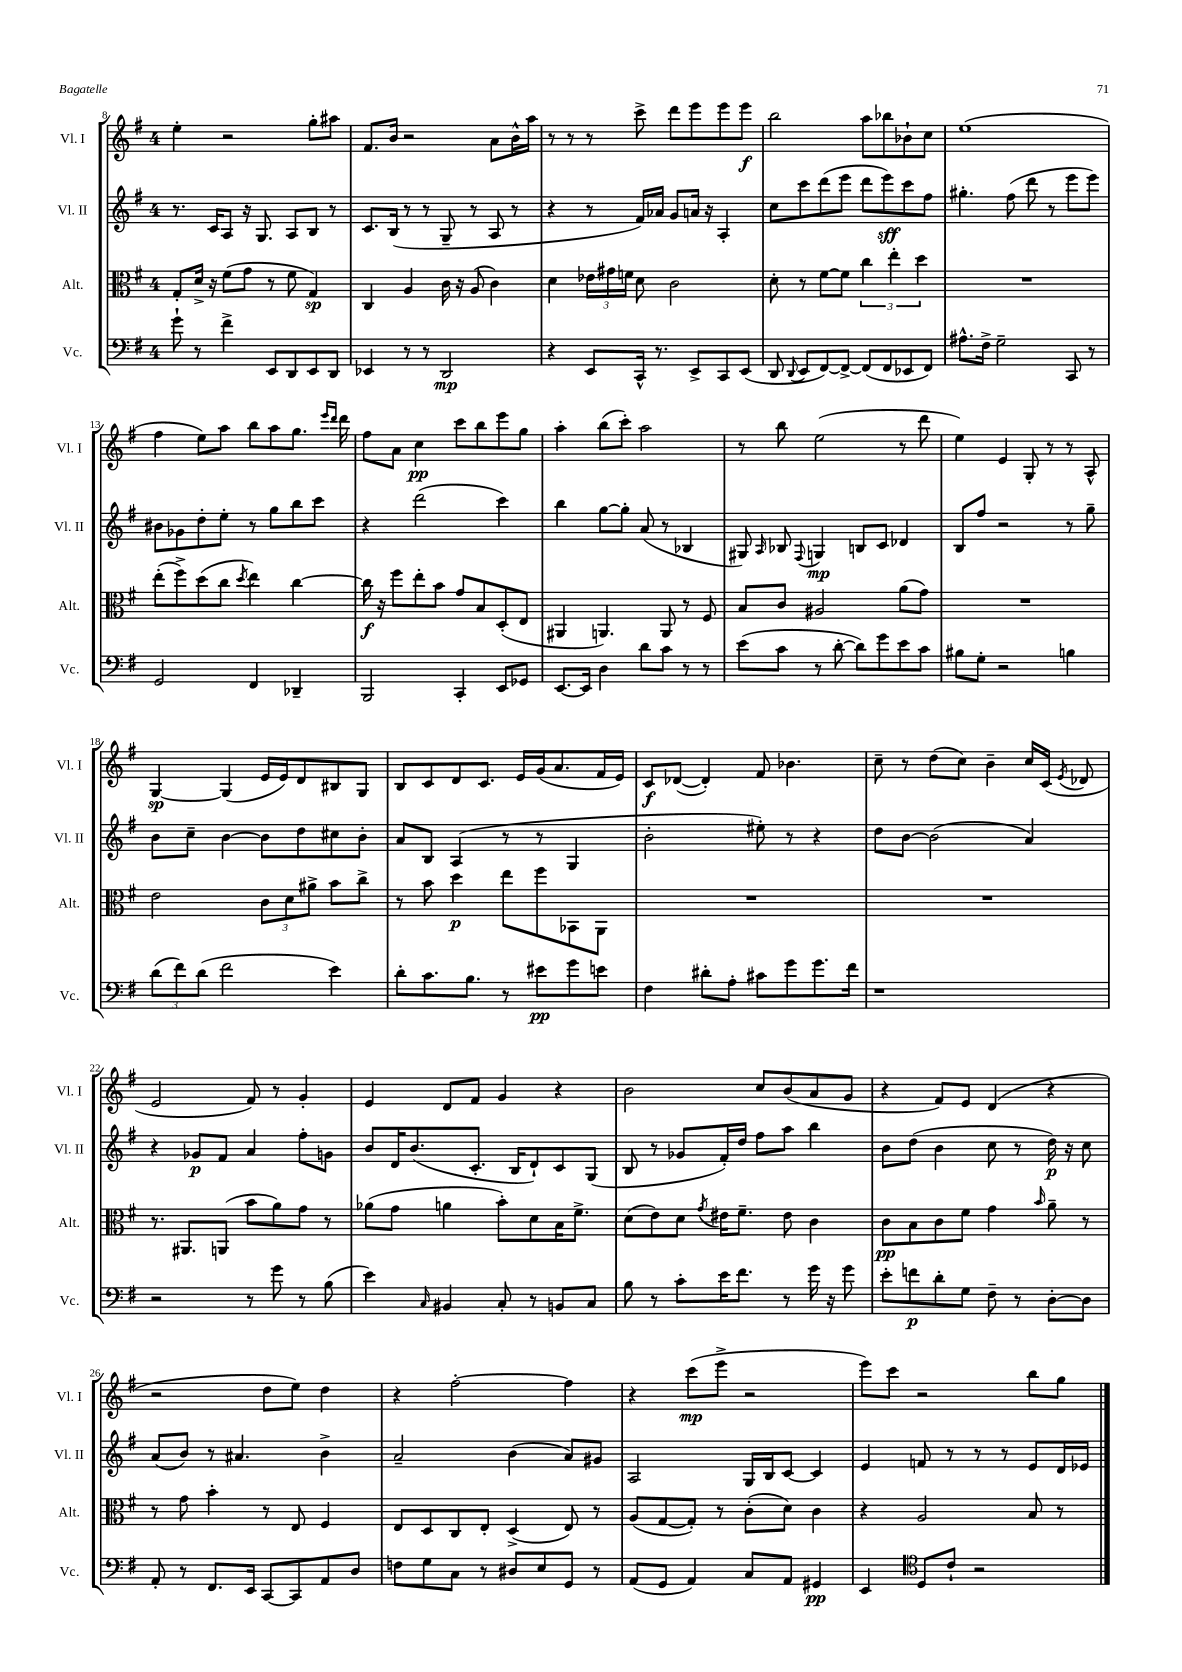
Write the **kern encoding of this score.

**kern	**dynam	**kern	**dynam	**kern	**dynam	**kern	**dynam
*part4	*part4	*part3	*part3	*part2	*part2	*part1	*part1
*staff4	*staff4	*staff3	*staff3	*staff2	*staff2	*staff1	*staff1
*I"Vc.	*	*I"Alt.	*	*I"Vl. II	*	*I"Vl. I	*
*I'Vc.	*	*I'Alt.	*	*I'Vl. II	*	*I'Vl. I	*
*clefF4	*	*clefC3	*	*clefG2	*	*clefG2	*
*k[f#]	*	*k[f#]	*	*k[f#]	*	*k[f#]	*
*M4/4	*	*M4/4	*	*M4/4	*	*M4/4	*
=8	=8	=8	=8	=8	=8	=8	=8
8g`\	.	8G'/L	.	8.r	.	4ee'\	.
8r	.	16d^/Jk	.	.	.	.	.
.	.	16r	.	16c/KL	.	.	.
4f#^\	.	(8f#\L	.	8A/J	.	2r	.
.	.	8g\J	.	16r	.	.	.
.	.	.	.	8.G/	.	.	.
8EE/L	.	8r	.	.	.	.	.
8DD/	.	8f#\	.	8A/L	.	.	.
8EE/	.	4G/)	sp	8B/J	.	8gg'\L	.
8DD/J	.	.	.	8r	.	8aa#X\J	.
=9	=9	=9	=9	=9	=9	=9	=9
4EE-X/	.	4C/	.	8.c/L	.	8.f#/L	.
.	.	.	.	(16B/Jk	.	16b/Jk	.
8r	.	4A/	.	8r	.	2r	.
8r	.	.	.	8r	.	.	.
2DD/	mp	16c\	.	8G~/	.	.	.
.	.	16r	.	.	.	.	.
.	.	(8A/	.	8r	.	.	.
.	.	4c\)	.	8A/	.	8a\L	.
.	.	.	.	8r	.	16b^^\L	.
.	.	.	.	.	.	16aa\JJ	.
=10	=10	=10	=10	=10	=10	=10	=10
4r	.	4d\	.	4r	.	8r	.
.	.	.	.	.	.	8r	.
8EE/L	.	24e-X\LL	.	8r	.	8r	.
.	.	24g#X\	.	.	.	.	.
.	.	24fn\JJ	.	.	.	.	.
16CC^^/Jk	.	8d\	.	16f#/LL)	.	8ccc^\	.
8.r	.	.	.	16a-X/JJ	.	.	.
.	.	2c\	.	8g/L	.	8ddd\L	.
8EE^/L	.	.	.	16an/Jk	.	8eee\	.
.	.	.	.	16r	.	.	.
8CC/	.	.	.	4A'/	.	8eee\	.
(8EE/J	.	.	.	.	.	8eee\J	f
=11	=11	=11	=11	=11	=11	=11	=11
8DD/	.	8d'\	.	8cc\L	.	2bb\	.
8qqDD/	.	.	.	.	.	.	.
8EE/L	.	8r	.	8ccc\	.	.	.
[8FF#/)	.	[8f#\L	.	(8ddd\	.	.	.
8FF#^/J_	.	8f#\J]	.	8eee\J	.	.	.
(8FF#/L]	.	6cc\	.	8ddd\L	.	8aa\L	.
8FF#/	.	.	.	8eee\)	sff	8bb-X\	.
.	.	6ee'\	.	.	.	.	.
8EE-X/	.	.	.	8ccc\	.	8b-X`\	.
.	.	6dd\	.	.	.	.	.
8FF#/J)	.	.	.	8ff#\J	.	8cc\J	.
=12	=12	=12	=12	=12	=12	=12	=12
8.A#X^^\L	.	1r	.	4.gg#X'\	.	(1ee	.
16F#^\Jk	.	.	.	.	.	.	.
2G~\	.	.	.	.	.	.	.
.	.	.	.	(8ff#\	.	.	.
.	.	.	.	8ddd\	.	.	.
.	.	.	.	8r	.	.	.
8CC/	.	.	.	8eee\L	.	.	.
8r	.	.	.	8eee\J)	.	.	.
!!LO:LB:g=z
=13	=13	=13	=13	=13	=13	=13	=13
2GG/	.	(8ee'\L	.	8b#X\L	.	4ff#\	.
.	.	8ff#^\)	.	8g-X\	.	.	.
.	.	(8dd\	.	8dd'\	.	8ee\L)	.
.	.	8cc\J	.	8ee'\J	.	8aa\J	.
.	.	8qdd/	.	.	.	.	.
4FF#/	.	4ee\)	.	8r	.	8bb\L	.
.	.	.	.	8gg\L	.	8aa\	.
4DD-X~/	.	[4cc\	.	8bb\	.	8.gg\J	.
.	.	.	.	8ccc\J	.	.	.
.	.	.	.	.	.	16qqeee/LL	.
.	.	.	.	.	.	16qqddd/JJ	.
.	.	.	.	.	.	16ddd\	.
=14	=14	=14	=14	=14	=14	=14	=14
2BBB/	.	16cc\]	f	4r	.	8ff#\L	.
.	.	16r	.	.	.	.	.
.	.	8ff#\L	.	.	.	8a\J	.
.	.	8ee'\	.	(2ddd\	.	4cc\	pp
.	.	8b\J	.	.	.	.	.
4CC'/	.	8g/L	.	.	.	8ccc\L	.
.	.	8B/	.	.	.	8bb\	.
8EE/L	.	(8D'/	.	4ccc\)	.	8eee\	.
8GG-X/J	.	8E/J	.	.	.	8gg\J	.
=15	=15	=15	=15	=15	=15	=15	=15
[8.EE/L	.	4AA#X/	.	4bb\	.	4aa'\	.
16EE/Jk]	.	.	.	.	.	.	.
4D\	.	4.AAn/)	.	[8gg\L	.	(8bb\L	.
.	.	.	.	8gg'\J]	.	8ccc'\J)	.
8d\L	.	.	.	(8a/	.	2aa\	.
8c\J	.	8AA/	.	8r	.	.	.
8r	.	8r	.	4B-X/	.	.	.
8r	.	8F#/	.	.	.	.	.
=16	=16	=16	=16	=16	=16	=16	=16
(8e\L	.	8B/L	.	8G#X/)	.	8r	.
.	.	.	.	16qqA/	.	.	.
8c\J	.	8c/J	.	8B-X/	.	8bb\	.
.	.	.	.	8qqF#/	.	.	.
8r	.	2A#X/	.	4Gn/	mp	(2ee\	.
[8d'\	.	.	.	.	.	.	.
8d\L])	.	.	.	8Bn/L	.	.	.
8g\	.	.	.	8c/J	.	.	.
8e\	.	(8a\L	.	4d-X/	.	8r	.
8c\J	.	8g\J)	.	.	.	8ddd\	.
=17	=17	=17	=17	=17	=17	=17	=17
8B#X\L	.	1r	.	8B/L	.	4ee\)	.
8G'\J	.	.	.	8ff#/J	.	.	.
2r	.	.	.	2r	.	4e/	.
.	.	.	.	.	.	8G'/	.
.	.	.	.	.	.	8r	.
4Bn\	.	.	.	8r	.	8r	.
.	.	.	.	8gg~\	.	8A^^/	.
!!LO:LB:g=z
=18	=18	=18	=18	=18	=18	=18	=18
(12d\L	.	2e\	.	8b\L	.	[4G/	sp
12f#\)	.	.	.	.	.	.	.
.	.	.	.	8cc~\J	.	.	.
(12d\J	.	.	.	.	.	.	.
2f#\	.	.	.	[4b\	.	(4G/]	.
.	.	12c\L	.	8b\L]	.	16e/LL	.
.	.	.	.	.	.	16e/J)	.
.	.	12d\	.	.	.	.	.
.	.	.	.	8dd\	.	8d/	.
.	.	12a#X^\J	.	.	.	.	.
4e\)	.	8b\L	.	8cc#X\	.	8B#X/	.
.	.	8cc^\J	.	8b'\J	.	8G/J	.
=19	=19	=19	=19	=19	=19	=19	=19
8d'\L	.	8r	.	8a/L	.	8B/L	.
8.c\	.	8b\	.	8B/J	.	8c/	.
.	.	4dd\	p	(4A/	.	8d/	.
8.B\J	.	.	.	.	.	.	.
.	.	.	.	.	.	8.c/J	.
8r	.	8ee\L	.	8r	.	.	.
.	.	.	.	.	.	16e/LL	.
8e#X\L	pp	8ff#\	.	8r	.	(16g/J	.
.	.	.	.	.	.	8.a/	.
8g\	.	8BB-X\	.	4G/	.	.	.
8en\J	.	8AA\J	.	.	.	16f#/L	.
.	.	.	.	.	.	16e/JJ)	.
=20	=20	=20	=20	=20	=20	=20	=20
4F#\	.	1r	.	2b'\	.	8c/L	f
.	.	.	.	.	.	([8d-X/J	.
8d#X'\L	.	.	.	.	.	4d-'/])	.
8A'\J	.	.	.	.	.	.	.
8c#X\L	.	.	.	8ee#X'\)	.	8f#/	.
8g\	.	.	.	8r	.	4.b-X\	.
8.g\	.	.	.	4r	.	.	.
16f#\Jk	.	.	.	.	.	.	.
=21	=21	=21	=21	=21	=21	=21	=21
1r	.	1r	.	8dd\L	.	8cc~\	.
.	.	.	.	[8b\J	.	8r	.
.	.	.	.	(2b\]	.	(8dd\L	.
.	.	.	.	.	.	8cc\J)	.
.	.	.	.	.	.	4b~\	.
.	.	.	.	4a/)	.	16cc/LL	.
.	.	.	.	.	.	(16c/JJ	.
.	.	.	.	.	.	8qe/	.
.	.	.	.	.	.	8d-X/	.
!!LO:LB:g=z
=22	=22	=22	=22	=22	=22	=22	=22
2r	.	8.r	.	4r	.	2e/	.
.	.	8.AA#X/L	.	.	.	.	.
.	.	.	.	8g-X/L	p	.	.
.	.	(8AAn/J	.	8f#/J	.	.	.
8r	.	8b\L	.	4a/	.	8f#/)	.
8g\	.	8a\)	.	.	.	8r	.
8r	.	8g\J	.	8ff#'\L	.	4g'/	.
(8B\	.	8r	.	8gn\J	.	.	.
=23	=23	=23	=23	=23	=23	=23	=23
4e\)	.	(8a-X\L	.	8b/L	.	4e/	.
.	.	8g\J	.	16d/K	.	.	.
.	.	.	.	(8.b/	.	.	.
16qqC/	.	.	.	.	.	.	.
4BB#X/	.	4an\	.	.	.	8d/L	.
.	.	.	.	8.c'/J	.	8f#/J	.
8C'/	.	8b'\L)	.	.	.	4g/	.
.	.	.	.	16B/KL	.	.	.
8r	.	8d\	.	8d`/)	.	.	.
8BBn/L	.	16B\K	.	8c/	.	4r	.
.	.	8.f#^\J	.	.	.	.	.
8C/J	.	.	.	(8G/J	.	.	.
=24	=24	=24	=24	=24	=24	=24	=24
8B\	.	(8d\L	.	8B/	.	2b\	.
8r	.	8e\)	.	8r	.	.	.
8c'\L	.	8d\J	.	8g-X/L	.	.	.
.	.	8qg/	.	.	.	.	.
16e\K	.	16e#X\KL	.	16f#'/L)	.	.	.
8.f#\J	.	8.f#~\J	.	16dd/JJ	.	.	.
.	.	.	.	8ff#\L	.	8cc/L	.
8r	.	8e#\	.	8aa\J	.	(8b/	.
16g\	.	4c\	.	4bb\	.	8a/	.
16r	.	.	.	.	.	.	.
8g\	.	.	.	.	.	8g/J	.
=25	=25	=25	=25	=25	=25	=25	=25
8e'\L	.	8c\L	pp	8b\L	.	4r	.
8fn\	p	8B\	.	(8dd\J	.	.	.
8d'\	.	8c\	.	4b\	.	8f#/L)	.
8G\J	.	8f#\J	.	.	.	8e/J	.
8F#~\	.	4g\	.	8cc\	.	(4d/	.
8r	.	.	.	8r	.	.	.
.	.	16qqb/	.	.	.	.	.
[8D'\L	.	8a~\	.	16dd\)	p	4r	.
.	.	.	.	16r	.	.	.
8D\J]	.	8r	.	8cc\	.	.	.
!!LO:LB:g=z
=26	=26	=26	=26	=26	=26	=26	=26
8AA'/	.	8r	.	(8a/L	.	2r	.
8r	.	8g\	.	8b/J)	.	.	.
8.FF#/L	.	4b'\	.	8r	.	.	.
.	.	.	.	4.a#X/	.	.	.
16EE/Jk	.	.	.	.	.	.	.
[8CC/L	.	8r	.	.	.	8dd\L	.
8CC/]	.	8E/	.	.	.	8ee\J)	.
8AA/	.	4F#/	.	4b^\	.	4dd\	.
8D/J	.	.	.	.	.	.	.
=27	=27	=27	=27	=27	=27	=27	=27
8Fn\L	.	8E/L	.	2a~/	.	4r	.
8G\	.	8D/	.	.	.	.	.
8C\J	.	8C/	.	.	.	[2ff#'\	.
8r	.	8E'/J	.	.	.	.	.
8D#X/L	.	(4D^/	.	(4b\	.	.	.
8E/	.	.	.	.	.	.	.
8GG/J	.	8E/)	.	8a/L)	.	4ff#\]	.
8r	.	8r	.	8g#X/J	.	.	.
=28	=28	=28	=28	=28	=28	=28	=28
(8AA/L	.	(8A/L	.	2A/	.	4r	.
8GG/J	.	[8G/	.	.	.	.	.
4AA/)	.	8G'/J])	.	.	.	(8ccc\L	mp
.	.	8r	.	.	.	8eee^\J	.
8C/L	.	(8c'\L	.	16G/LL	.	2r	.
.	.	.	.	16B/J	.	.	.
8AA/J	.	8d\J)	.	[8c/J	.	.	.
4GG#X/	pp	4c\	.	4c/]	.	.	.
=29	=29	=29	=29	=29	=29	=29	=29
4EE/	.	4r	.	4e/	.	8eee\L)	.
.	.	.	.	.	.	8ccc\J	.
*clefC4	*	*	*	*	*	*	*
8D/L	.	2A/	.	8fn/	.	2r	.
8c`/J	.	.	.	8r	.	.	.
2r	.	.	.	8r	.	.	.
.	.	.	.	8r	.	.	.
.	.	8B/	.	8e/L	.	8bb\L	.
.	.	8r	.	16d/L	.	8gg\J	.
.	.	.	.	16e-X/JJ	.	.	.
==	==	==	==	==	==	==	==
*-	*-	*-	*-	*-	*-	*-	*-
